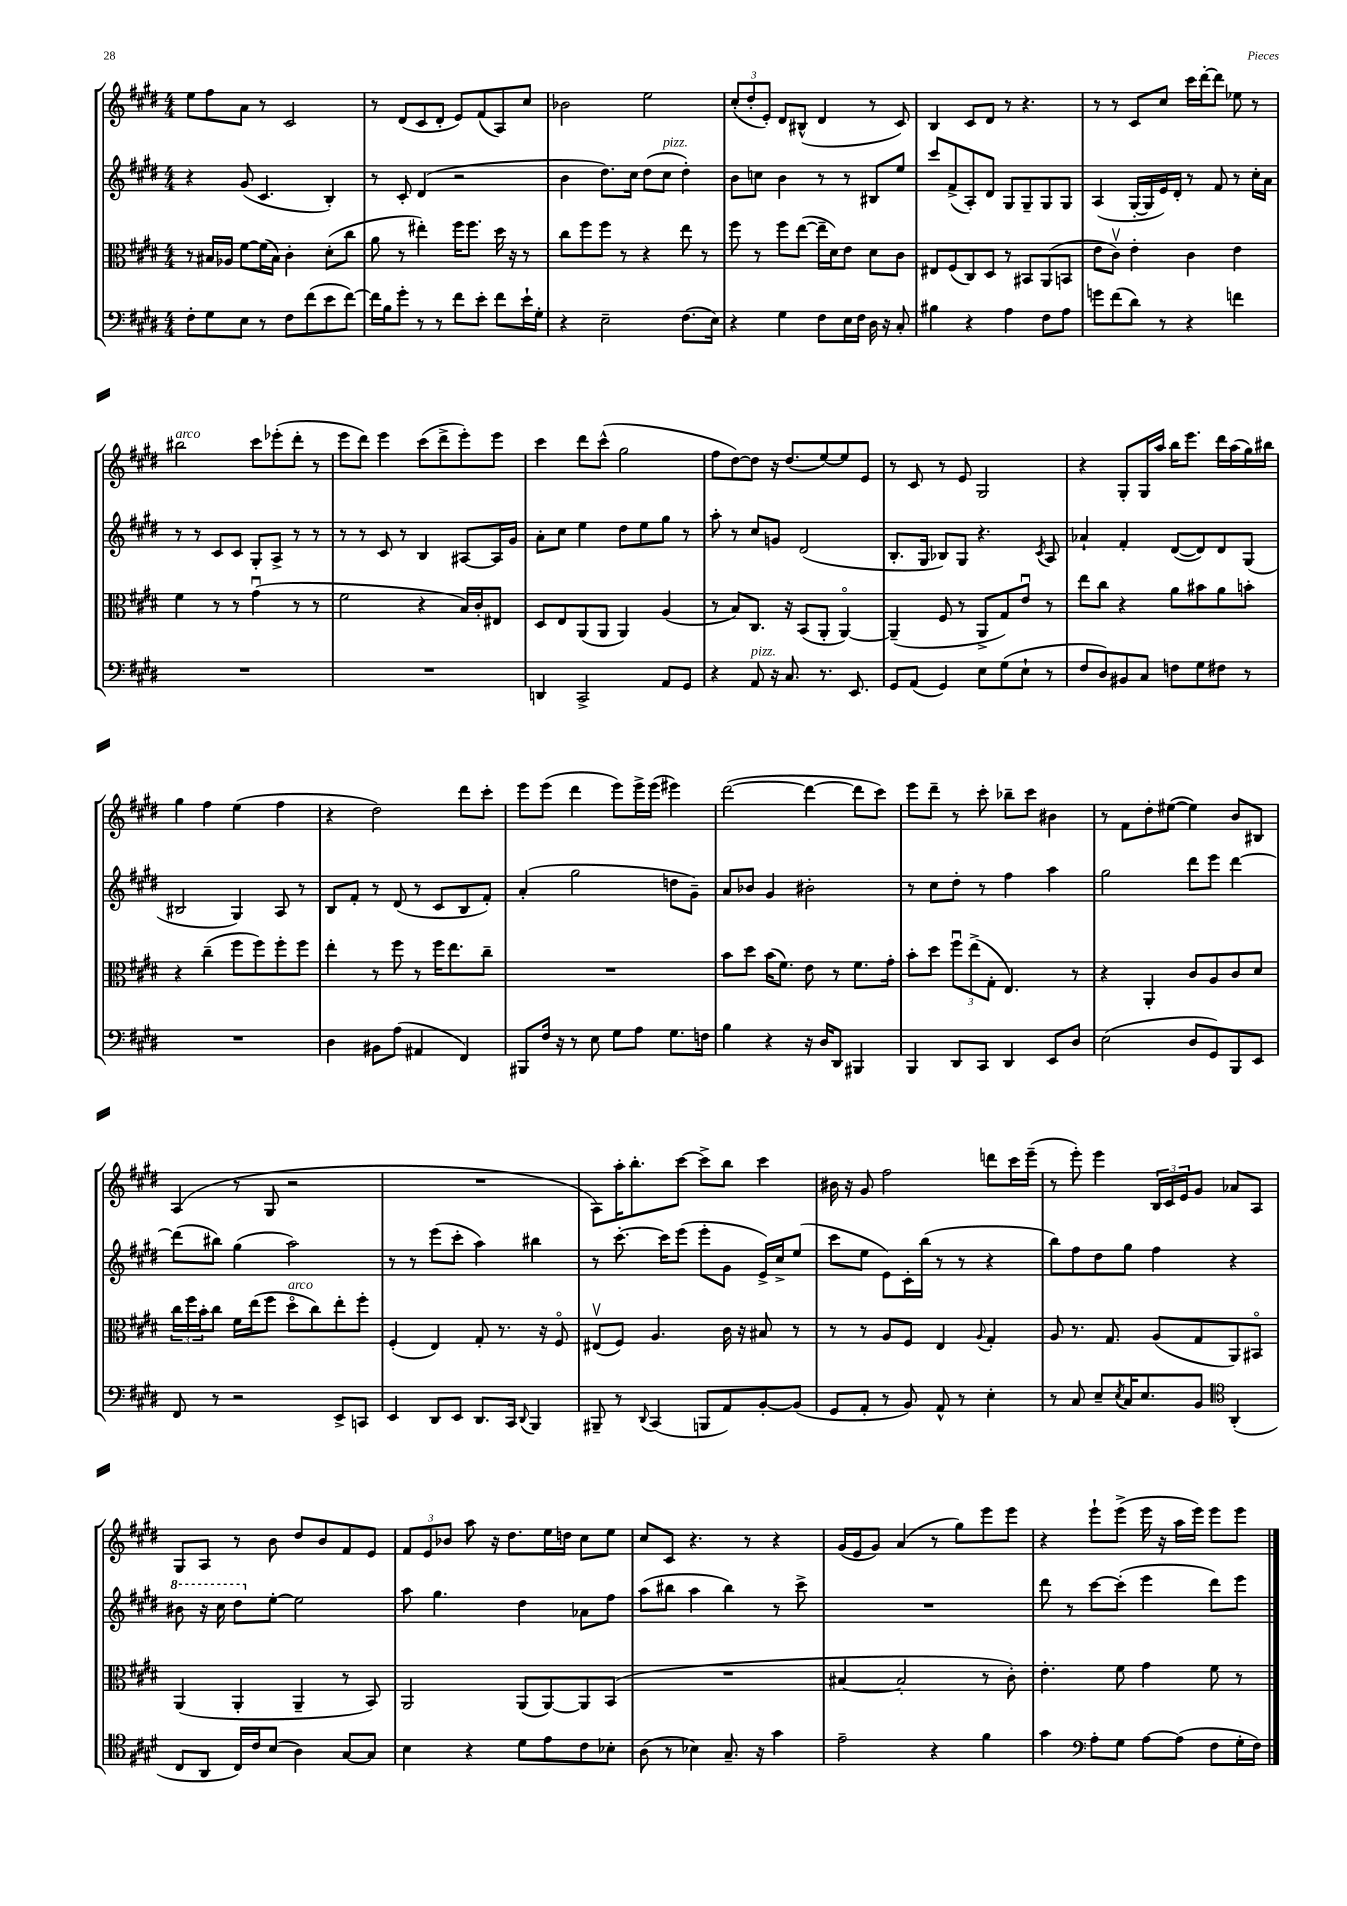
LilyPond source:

<<
\new StaffGroup <<
\new Staff = "s0" {
    \clef treble \key e \major \numericTimeSignature \time 4/4
    e''8 fis''8 a'8 r8 cis'2 |
    r8 dis'8( cis'8 dis'8-. e'8) fis'8( a8) cis''8 |
    bes'2 e''2 |
    \tuplet 3/2 { cis''8-.( dis''8-. e'8-.) } dis'8 bis8-^( dis'4 r8 cis'8) |
    b4 cis'8 dis'8 r8 r4. |
    r8 r8 cis'8 cis''8 cis'''16 dis'''16~-. dis'''8 ees''8 r8 |
    bis''2^\markup { \italic "arco" } cis'''8 ees'''8-.( dis'''8-. r8 |
    e'''8 dis'''8) e'''4 cis'''8( dis'''8-> e'''8-.) e'''8 |
    cis'''4 dis'''8 cis'''8-^( gis''2 |
    fis''8 dis''8~) dis''8 r16 dis''8.( e''8~) e''8 e'8 |
    r8 cis'8 r8 e'8 gis2 |
    r4 gis8-. gis16 a''16 b''16 e'''8. dis'''16 a''16( gis''16) bis''16 |
    gis''4 fis''4 e''4( fis''4 |
    r4 dis''2) dis'''8 cis'''8-. |
    e'''8 e'''8( dis'''4 e'''8) e'''16-> e'''16( eis'''4) |
    dis'''2~( dis'''4~ dis'''8 cis'''8) |
    e'''8 dis'''8-- r8 cis'''8-. bes''8-- cis'''8 bis'4 |
    r8 fis'8 dis''8-. eis''8~( eis''4) b'8 bis8 |
    a4( r8 gis8 r2 |
    R1 |
    a8) a''16-. b''8.-. cis'''8~ cis'''8-> b''8 cis'''4 |
    bis'16 r16 gis'8 fis''2 d'''8 cis'''16 e'''16--( |
    r8 e'''8-.) e'''4 \tuplet 3/2 { b16 cis'16 e'16 } gis'8 aes'8 a8 |
    gis8 a8 r8 b'8 dis''8 b'8 fis'8 e'8 |
    \tuplet 3/2 { fis'8 e'8 bes'8 } a''8 r16 dis''8. e''16 d''16 cis''8 e''8 |
    cis''8 cis'8 r4. r8 r4 |
    gis'16( e'16 gis'8) a'4( r8 gis''8) e'''8 e'''8 |
    r4 e'''8-! e'''8->( e'''16 r16 a''16 e'''16) e'''8 e'''8 \bar "|." |
}
\new Staff = "s1" {
    \clef treble \key e \major \numericTimeSignature \time 4/4
    r4 gis'8( cis'4. b4-.) |
    r8 cis'8-. dis'4( r2 |
    b'4 dis''8.) cis''16 dis''8( cis''8^\markup { \italic "pizz." } dis''4-.) |
    b'8 c''8 b'4 r8 r8 bis8 e''8 |
    cis'''8 fis'8->( a8-.) dis'8 gis8 gis8-- gis8 gis8 |
    a4( gis16~-. gis16 e'16) dis'16-. r8 fis'8 r8 cis''16-. a'16 |
    r8 r8 cis'8 cis'8 gis8-. a8-> r8 r8 |
    r8 r8 cis'8 r8 b4 ais8~ ais16 gis'16 |
    a'8-. cis''8 e''4 dis''8 e''8 gis''8 r8 |
    a''8-. r8 cis''8 g'8 dis'2( |
    b8.-. gis16 bes8) gis8 r4. \acciaccatura { cis'8 } a8 |
    aes'4-! fis'4-. dis'8~( dis'8) dis'8 gis8( |
    bis2 gis4) a8 r8 |
    b8 fis'8-. r8 dis'8( r8 cis'8 b8 fis'8-.) |
    a'4-.( gis''2 d''8 gis'8--) |
    a'8 bes'8 gis'4 bis'2-. |
    r8 cis''8 dis''8-. r8 fis''4 a''4 |
    gis''2 dis'''8 e'''8 dis'''4~ |
    dis'''8( bis''8) gis''4( a''2) |
    r8 r8 e'''8( cis'''8-. a''4) bis''4 |
    r8 cis'''8.~-. cis'''16 e'''8( e'''8-. gis'8 e'16->) cis''16-> e''8( |
    cis'''8 e''8 e'8) cis'16-. b''16( r8 r8 r4 |
    b''8) fis''8 dis''8 gis''8 fis''4 r4 |
    \ottava #1 bis''8 r16 cis'''16 dis'''8 \ottava #0 e''8~-. e''2 |
    a''8 gis''4. dis''4 aes'8 fis''8 |
    a''8( bis''8 a''4 bis''4) r8 cis'''8-> |
    R1 |
    dis'''8 r8 cis'''8~ cis'''8-.( e'''4 dis'''8) e'''8 \bar "|." |
}
\new Staff = "s2" {
    \clef alto \key e \major \numericTimeSignature \time 4/4
    r8 bis16 aes16 fis'8~ fis'16( bis16) cis'4-. dis'8-.( cis''8 |
    a'8 r8 eis''4-.) fis''16 fis''8. dis''16 r16 r8 |
    cis''8 fis''8 fis''8 r8 r4 e''8 r8 |
    fis''8 r8 fis''8 e''8~( e''16-- dis'16) e'8 dis'8 cis'8 |
    eis8 fis8( cis8) dis8 r8 bis,8 a,8( b,8 |
    e'8 cis'8\upbow) e'4-. cis'4 e'4 |
    fis'4 r8 r8 gis'4\downbow( r8 r8 |
    fis'2 r4 b16) cis'16-. eis8 |
    dis8 e8 a,8( a,8 a,4) a4( |
    r8 b8) cis8. r16 b,8( a,8-. a,4~\flageolet) |
    a,4--( fis8 r8 a,8-> gis8) e'8\downbow r8 |
    e''8 cis''8 r4 a'8 bis'8 a'8 b'8-. |
    r4 cis''4--( fis''8 fis''8) fis''8-. fis''8 |
    e''4-. r8 fis''8 r8 fis''16 e''8. cis''8-- |
    R1 |
    b'8 dis''8 b'16( fis'8.) e'8 r8 fis'8. gis'16-. |
    b'8-. dis''8 \tuplet 3/2 { fis''8\downbow e''8->( gis8-. } e4.) r8 |
    r4 a,4-. cis'8 a8 cis'8 dis'8 |
    \tuplet 3/2 { cis''16 fis''16 b'16-. } cis''8 fis'16 e''16( fis''8 dis''8\flageolet^\markup { \italic "arco" } cis''8) e''8-. fis''8-. |
    fis4-.( e4) gis8-. r8. r16 fis8\flageolet |
    eis8\upbow( fis8) a4. cis'16 r16 bis8 r8 |
    r8 r8 a8 fis8 e4 \appoggiatura { a8 } gis4-. |
    a8 r8. gis8. a8( gis8 a,8) bis,8\flageolet |
    a,4( a,4-. a,4-- r8 b,8) |
    a,2 a,8( a,8~) a,8 b,8( |
    R1 |
    bis4~ bis2-. r8 cis'8-.) |
    e'4.-. fis'8 gis'4 fis'8 r8 \bar "|." |
}
\new Staff = "s3" {
    \clef bass \key e \major \numericTimeSignature \time 4/4
    fis8-. gis8 e8 r8 fis8 fis'8( e'8 fis'8~) |
    fis'16 b16 gis'8-. r8 r8 fis'8 e'8-. fis'8 e'16-! gis16-. |
    r4 e2-- fis8.( e16) |
    r4 gis4 fis8 e16 fis16 dis16 r16 cis8-. |
    bis4 r4 a4 fis8 a8 |
    g'8 fis'8( dis'8) r8 r4 f'4 |
    R1 |
    R1 |
    d,4 cis,2-> a,8 gis,8 |
    r4 a,8^\markup { \italic "pizz." } r16 cis8. r8. e,8. |
    gis,8 a,8( gis,4) e8 gis8( e8-! r8 |
    fis8 dis8) bis,8 cis8 f8 gis8 fis8 r8 |
    R1 |
    dis4 bis,8 a8( ais,4 fis,4) |
    bis,,8 fis16 r16 r8 e8 gis8 a8 gis8. f16 |
    b4 r4 r16 dis16 dis,8 bis,,4 |
    b,,4 dis,8 cis,8 dis,4 e,8 dis8 |
    e2( dis8 gis,8) b,,8 e,8 |
    fis,8 r8 r2 e,8-> c,8 |
    e,4 dis,8 e,8 dis,8. cis,16 \appoggiatura { dis,8 } b,,4 |
    bis,,8-- r8 \appoggiatura { dis,8 } cis,4( b,,8 a,8) b,8~-. b,8( |
    gis,8 a,8-. r8 b,8) a,8-^ r8 e4-. |
    r8 cis8 e8-- \acciaccatura { e8 } cis16 e8. b,8 \clef tenor a,4-.( |
    cis8 a,8 cis16) cis'16 b8( a4) gis8~ gis8 |
    b4 r4 dis'8 e'8 cis'8 bes8-. |
    a8( r8 bes4) gis8.-- r16 gis'4 |
    e'2-- r4 fis'4 |
    gis'4 \clef bass a8-. gis8 a8~ a8( fis8 gis16-. fis16) \bar "|." |
}
>>
>>
\layout { \context { \Score \remove "Bar_number_engraver" } }
